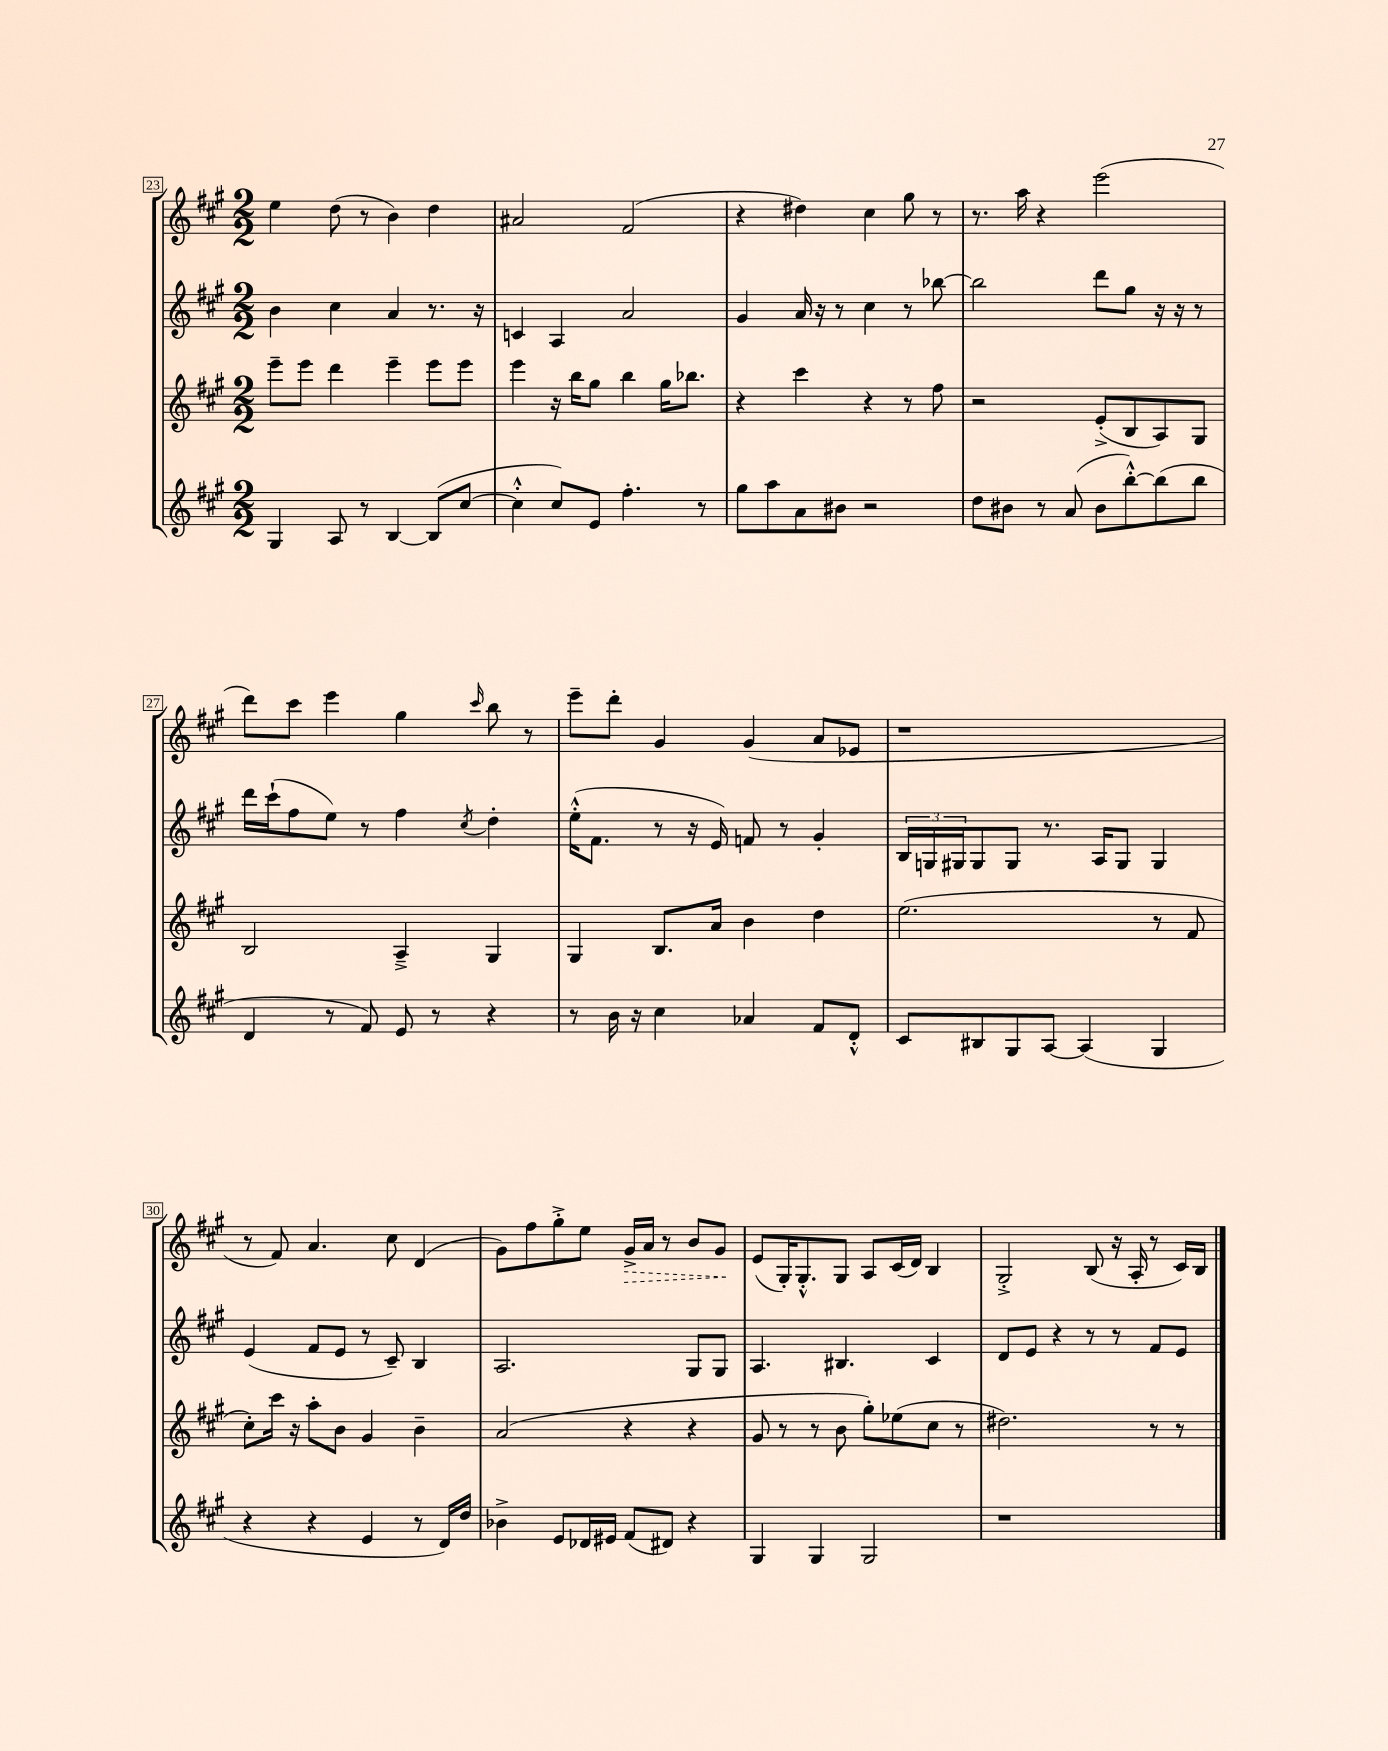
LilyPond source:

<<
\new StaffGroup <<
\new Staff = "s0" {
    \clef treble \key a \major \numericTimeSignature \time 2/2
    e''4 d''8( r8 b'4) d''4 |
    ais'2 fis'2( |
    r4 dis''4) cis''4 gis''8 r8 |
    r8. a''16 r4 e'''2( |
    d'''8) cis'''8 e'''4 gis''4 \grace { cis'''16 } b''8 r8 |
    e'''8-- d'''8-. gis'4 gis'4( a'8 ees'8 |
    r1 |
    r8 fis'8) a'4. cis''8 d'4( |
    gis'8) fis''8 gis''8-.-> e''8 \once \override Hairpin.style = #'dashed-line gis'16->\> a'16 r8 b'8 gis'8\! |
    e'8( gis16-.) gis8.-.-^ gis8 a8 cis'16( d'16) b4 |
    gis2-.-> b8( r16 a16-. r8 cis'16) b16 \bar "|." |
}
\new Staff = "s1" {
    \clef treble \key a \major \numericTimeSignature \time 2/2
    b'4 cis''4 a'4 r8. r16 |
    c'4 a4 a'2 |
    gis'4 a'16 r16 r8 cis''4 r8 bes''8~ |
    bes''2 d'''8 gis''8 r16 r16 r8 |
    d'''16 cis'''16-!( fis''8 e''8) r8 fis''4 \acciaccatura { cis''8 } d''4-. |
    e''16-.-^( fis'8. r8 r16 e'16) f'8 r8 gis'4-. |
    \tuplet 3/2 { b16 g16 gis16 } gis8 gis8 r8. a16 gis8 gis4 |
    e'4( fis'8 e'8 r8 cis'8--) b4 |
    a2. gis8 gis8 |
    a4. bis4. cis'4 |
    d'8 e'8 r4 r8 r8 fis'8 e'8 \bar "|." |
}
\new Staff = "s2" {
    \clef treble \key a \major \numericTimeSignature \time 2/2
    e'''8-- e'''8 d'''4 e'''4-- e'''8 e'''8 |
    e'''4 r16 b''16 gis''8 b''4 gis''16 bes''8. |
    r4 cis'''4 r4 r8 fis''8 |
    r2 e'8-.->( b8 a8) gis8 |
    b2 a4---> gis4 |
    gis4 b8. a'16 b'4 d''4 |
    e''2.( r8 fis'8 |
    cis''8-.) cis'''16 r16 a''8-. b'8 gis'4 b'4-- |
    a'2( r4 r4 |
    gis'8 r8 r8 b'8 gis''8-.) ees''8( cis''8 r8 |
    dis''2.) r8 r8 \bar "|." |
}
\new Staff = "s3" {
    \clef treble \key a \major \numericTimeSignature \time 2/2
    gis4 a8 r8 b4~ b8( cis''8~ |
    cis''4-.-^ cis''8) e'8 fis''4.-. r8 |
    gis''8 a''8 a'8 bis'8 r2 |
    d''8 bis'8 r8 a'8( bis'8 b''8~-.-^) b''8( b''8 |
    d'4 r8 fis'8) e'8 r8 r4 |
    r8 b'16 r16 cis''4 aes'4 fis'8 d'8-.-^ |
    cis'8 bis8 gis8 a8~ a4( gis4 |
    r4 r4 e'4 r8 d'16) d''16 |
    bes'4-> e'8 des'16 eis'16 fis'8( dis'8) r4 |
    gis4 gis4 gis2 |
    r1 \bar "|." |
}
>>
>>
\layout { \context { \Score currentBarNumber = #23 \override BarNumber.stencil = #(make-stencil-boxer 0.1 0.3 ly:text-interface::print) } }
